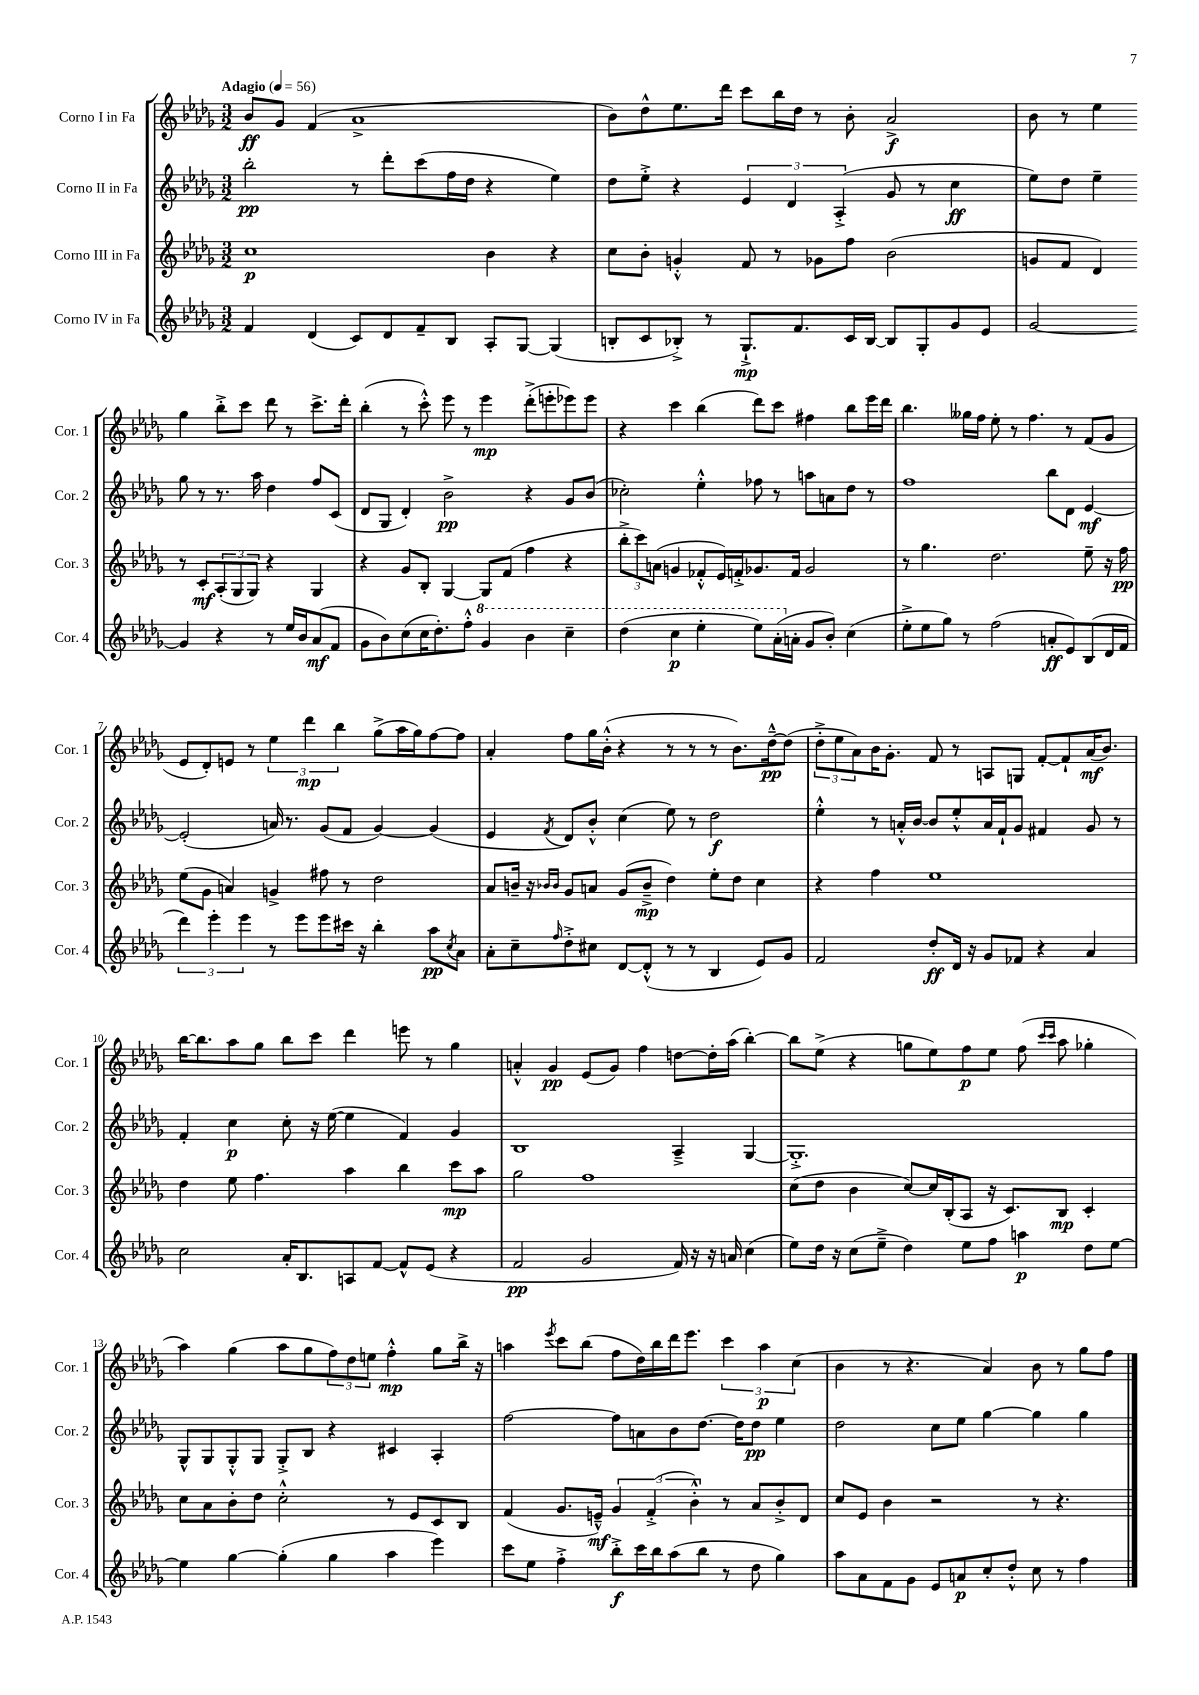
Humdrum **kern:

**kern	**dynam	**kern	**dynam	**kern	**dynam	**kern	**dynam
*part4	*part4	*part3	*part3	*part2	*part2	*part1	*part1
*staff4	*staff4	*staff3	*staff3	*staff2	*staff2	*staff1	*staff1
*I"Corno IV in Fa	*	*I"Corno III in Fa	*	*I"Corno II in Fa	*	*I"Corno I in Fa	*
*I'Cor. 4	*	*I'Cor. 3	*	*I'Cor. 2	*	*I'Cor. 1	*
*clefG2	*	*clefG2	*	*clefG2	*	*clefG2	*
*k[b-e-a-d-g-]	*	*k[b-e-a-d-g-]	*	*k[b-e-a-d-g-]	*	*k[b-e-a-d-g-]	*
*M3/2	*	*M3/2	*	*M3/2	*	*M3/2	*
*MM56	*	*MM56	*	*MM56	*	*MM56	*
=1	=1	=1	=1	=1	=1	=1	=1
!	!	!	!	!	!	!LO:TX:a:B:t=Adagio	!
4f/	.	1cc	p	2bb-'\	pp	8b-/L	ff
.	.	.	.	.	.	8g-/J	.
(4d-/	.	.	.	.	.	(4f/	.
8c/L)	.	.	.	8r	.	1a-^	.
8d-/	.	.	.	8ddd-'\L	.	.	.
8f~/	.	.	.	(8ccc\	.	.	.
8B-/J	.	.	.	16ff\L	.	.	.
.	.	.	.	16dd-\JJ	.	.	.
8A-'/L	.	4b-\	.	4r	.	.	.
[8G-/J	.	.	.	.	.	.	.
(4G-/]	.	4r	.	4ee-\)	.	.	.
=2	=2	=2	=2	=2	=2	=2	=2
8Bn'/L	.	8cc\L	.	8dd-\L	.	8b-\L)	.
8c/	.	8b-'\J	.	8ee-'^\J	.	8dd-^^\	.
8B-X'^/J)	.	4gn'^^/	.	4r	.	8.ee-\	.
8r	.	.	.	.	.	.	.
.	.	.	.	.	.	16ddd-\Jk	.
8.G-`^/L	mp	8f/	.	6e-/	.	8ccc\L	.
.	.	8r	.	.	.	16bb-\L	.
.	.	.	.	6d-/	.	.	.
8.f/	.	.	.	.	.	16dd-\JJ	.
.	.	8g-X\L	.	.	.	8r	.
.	.	.	.	(6A-'^/	.	.	.
16c/L	.	8ff\J	.	.	.	8b-'\	.
[16B-/JJ	.	.	.	.	.	.	.
8B-/L]	.	(2b-\	.	8g-/	.	2a-^/	f
8G-'/	.	.	.	8r	.	.	.
8g-/	.	.	.	4cc\	ff	.	.
8e-/J	.	.	.	.	.	.	.
=3	=3	=3	=3	=3	=3	=3	=3
[2g-/	.	8gn/L	.	8ee-\L)	.	8b-\	.
.	.	8f/J	.	8dd-\J	.	8r	.
.	.	4d-/)	.	4ee-~\	.	4ee-\	.
4g-/]	.	8r	.	8gg-\	.	4gg-\	.
.	.	8c'/L	mf	8r	.	.	.
4r	.	(12A-'/	.	8.r	.	8bb-'^\L	.
.	.	12G-/	.	.	.	.	.
.	.	.	.	.	.	8ccc\J	.
.	.	12G-/J)	.	.	.	.	.
.	.	.	.	16aa-\	.	.	.
8r	.	4r	.	4dd-\	.	8ddd-\	.
16ee-/LL	.	.	.	.	.	8r	.
16b-/J	.	.	.	.	.	.	.
(8a-/	mf	4G-/	.	8ff/L	.	8.ccc^\L	.
8f/J	.	.	.	(8c/J	.	.	.
.	.	.	.	.	.	16ddd-'\Jk	.
!!LO:LB:g=z
=4	=4	=4	=4	=4	=4	=4	=4
8g-\L	.	4r	.	8d-/L	.	(4bb-'\	.
8b-\)	.	.	.	8G-/J	.	.	.
(8cc\	.	8g-/L	.	4d-'/)	.	8r	.
16cc\K	.	8B-'/J	.	.	.	8ccc'^^\)	.
8.dd-'\)	.	.	.	.	.	.	.
.	.	[4G-/	.	2b-^\	pp	8eee-\	.
8ff'^^\J	.	.	.	.	.	8r	.
*8va	*	*	*	*	*	*	*
4gg-/	.	8G-/L]	.	.	.	4eee-\	mp
.	.	(8f/J	.	.	.	.	.
4bb-\	.	4ff\	.	4r	.	(8ddd-'^\L	.
.	.	.	.	.	.	8eeen'\	.
4ccc~\	.	4r	.	8g-/L	.	8eee-X\)	.
.	.	.	.	(8b-/J	.	8eee-\J	.
=5	=5	=5	=5	=5	=5	=5	=5
(4ddd-\	.	12bb-'^\L	.	2cc-X'\)	.	4r	.
.	.	12ccc\)	.	.	.	.	.
.	.	(12an\J	.	.	.	.	.
4ccc\	p	4gn/	.	.	.	4ccc\	.
4eee-'\	.	8f-X'^^/L	.	4ee-'^^\	.	(4bb-\	.
.	.	16e-/L)	.	.	.	.	.
.	.	16fn'^/J	.	.	.	.	.
8eee-\L)	.	8.g-X/	.	8ff-X\	.	8ddd-\L)	.
(16aa-'\L	.	.	.	8r	.	8ccc\J	.
*X8va	*	*	*	*	*	*	*
16an'\JJ	.	16f/Jk	.	.	.	.	.
8g-/L	.	2g-/	.	8aan\L	.	4ff#X\	.
8b-'/J)	.	.	.	8an\	.	.	.
(4cc\	.	.	.	8dd-\J	.	8bb-\L	.
.	.	.	.	8r	.	16eee-\L	.
.	.	.	.	.	.	16ddd-\JJ	.
=6	=6	=6	=6	=6	=6	=6	=6
8ee-'^\L	.	8r	.	1ff	.	4.bb-\	.
8ee-\	.	4.gg-\	.	.	.	.	.
8gg-\J)	.	.	.	.	.	.	.
8r	.	.	.	.	.	16gg--X\LL	.
.	.	.	.	.	.	16ff\JJ	.
(2ff\	.	2.dd-\	.	.	.	8ee-'\	.
.	.	.	.	.	.	8r	.
.	.	.	.	.	.	4.ff\	.
8an'/L	ff	.	.	8bb-\L	.	.	.
8e-/)	.	.	.	8d-\J	.	8r	.
(8B-/	.	8ee-~\	.	[4e-/	mf	(8f/L	.
16d-/L	.	16r	.	.	.	8g-/J	.
16f/JJ	.	16ff\	pp	.	.	.	.
!!LO:LB:g=z
=7	=7	=7	=7	=7	=7	=7	=7
6ddd-\)	.	(8ee-\L	.	(2e-'/]	.	8e-/L	.
.	.	8g-\J	.	.	.	8d-'/)	.
6eee-'\	.	.	.	.	.	.	.
.	.	4an/)	.	.	.	8en/J	.
6eee-\	.	.	.	.	.	.	.
.	.	.	.	.	.	8r	.
8r	.	4gn^/	.	16an/)	.	6ee-\	.
.	.	.	.	8.r	.	.	.
8eee-\L	.	.	.	.	.	.	.
.	.	.	.	.	.	6ddd-\	mp
8eee-\	.	8ff#X\	.	(8g-/L	.	.	.
.	.	.	.	.	.	6bb-\	.
16ccc#X\Jk	.	8r	.	8f/J	.	.	.
16r	.	.	.	.	.	.	.
4bb-'\	.	2dd-\	.	[4g-/)	.	(8gg-^\L	.
.	.	.	.	.	.	16aa-\L	.
.	.	.	.	.	.	16gg-\J)	.
8aa-\L	pp	.	.	(4g-/]	.	[8ff\	.
8qcc/	.	.	.	.	.	.	.
8a-\J	.	.	.	.	.	8ff\J]	.
=8	=8	=8	=8	=8	=8	=8	=8
8a-'\L	.	8a-/L	.	4e-/	.	4a-'/	.
8cc~\	.	16bn~/Jk	.	.	.	.	.
.	.	16r	.	.	.	.	.
.	.	16qqb-X/LL	.	.	.	.	.
16qqff/	.	16qqb-/JJ	.	8qf/	.	.	.
8dd-'^\	.	8g-/L	.	8d-/L)	.	8ff\L	.
8cc#X\J	.	8an/J	.	8b-'^^/J	.	16gg-\L	.
.	.	.	.	.	.	(16b-'^^\JJ	.
[8d-/L	.	(8g-/L	.	(4cc\	.	4r	.
(8d-'^^/J]	.	8b-~^/J	mp	.	.	.	.
8r	.	4dd-\)	.	8ee-\)	.	8r	.
8r	.	.	.	8r	.	8r	.
4B-/	.	8ee-'\L	.	2dd-\	f	8r	.
.	.	8dd-\J	.	.	.	8.b-\L)	.
8e-/L)	.	4cc\	.	.	.	.	.
.	.	.	.	.	.	[16dd-~^^\k	pp
8g-/J	.	.	.	.	.	(8dd-\J]	.
=9	=9	=9	=9	=9	=9	=9	=9
2f/	.	4r	.	4ee-'^^\	.	12dd-'^\L	.
.	.	.	.	.	.	12ee-\	.
.	.	.	.	.	.	12a-\)	.
.	.	4ff\	.	8r	.	16b-\K	.
.	.	.	.	.	.	8.g-'\J	.
.	.	.	.	16an'^^/LL	.	.	.
.	.	.	.	[16b-/JJ	.	.	.
8dd-'/L	ff	1ee-	.	8b-/L]	.	8f/	.
16d-/Jk	.	.	.	8ee-'^^/	.	8r	.
16r	.	.	.	.	.	.	.
8g-/L	.	.	.	16a/L	.	8An/L	.
.	.	.	.	16f`/J	.	.	.
8f-X/J	.	.	.	8g-/J	.	8Gn/J	.
4r	.	.	.	4f#X/	.	[8f'/L	.
.	.	.	.	.	.	8f`/]	.
4a-/	.	.	.	8g-/	.	(16a-/K	mf
.	.	.	.	.	.	8.b-/J)	.
.	.	.	.	8r	.	.	.
!!LO:LB:g=z
=10	=10	=10	=10	=10	=10	=10	=10
2cc\	.	4dd-\	.	4f'/	.	[16bb-\KL	.
.	.	.	.	.	.	8.bb-\]	.
.	.	8ee-\	.	4cc\	p	8aa-\	.
.	.	4.ff\	.	.	.	8gg-\J	.
16a-'/KL	.	.	.	8cc'\	.	8bb-\L	.
8.B-/	.	.	.	.	.	.	.
.	.	.	.	16r	.	8ccc\J	.
.	.	.	.	([16ee-\	.	.	.
8An/	.	4aa-\	.	4ee-\]	.	4ddd-\	.
[8f/J	.	.	.	.	.	.	.
8f^^/L]	.	4bb-\	.	4f/)	.	8eeen\	.
(8e-/J	.	.	.	.	.	8r	.
4r	.	8ccc\L	mp	4g-/	.	4gg-\	.
.	.	8aa-\J	.	.	.	.	.
=11	=11	=11	=11	=11	=11	=11	=11
2f/	pp	2gg-\	.	1B-	.	4an'^^/	.
.	.	.	.	.	.	4g-/	pp
2g-/	.	1ff	.	.	.	(8e-/L	.
.	.	.	.	.	.	8g-/J)	.
.	.	.	.	.	.	4ff\	.
16f/)	.	.	.	4A-~^/	.	[8ddn\L	.
16r	.	.	.	.	.	.	.
16r	.	.	.	.	.	16dd'\L]	.
16an/	.	.	.	.	.	(16aa-\JJ	.
(4cc\	.	.	.	[4G-/	.	[4bb-'\)	.
=12	=12	=12	=12	=12	=12	=12	=12
8ee-\L)	.	(8cc\L	.	1.G-'^]	.	8bb-\L]	.
16dd-\Jk	.	8dd-\J	.	.	.	(8ee-^\J	.
16r	.	.	.	.	.	.	.
(8cc\L	.	4b-\	.	.	.	4r	.
8ee-~^\J	.	.	.	.	.	.	.
4dd-\)	.	[8cc/L)	.	.	.	8ggn\L	.
.	.	16cc/L]	.	.	.	8ee-\)	.
.	.	(16B-'/J	.	.	.	.	.
8ee-\L	.	8A-/J	.	.	.	8ff\	p
8ff\J	.	16r	.	.	.	8ee-\J	.
.	.	8.c/L)	.	.	.	.	.
4aan\	p	.	.	.	.	(8ff\	.
.	.	.	.	.	.	16qqccc/LL	.
.	.	.	.	.	.	16qqccc/JJ	.
.	.	8B-/J	mp	.	.	8aa-\	.
8dd-\L	.	4c'/	.	.	.	4gg-X'\	.
[8ee-\J	.	.	.	.	.	.	.
!!LO:LB:g=z
=13	=13	=13	=13	=13	=13	=13	=13
4ee-\]	.	8cc\L	.	8G-^^/L	.	4aa-\)	.
.	.	8a-\	.	8G-/	.	.	.
[4gg-\	.	8b-'\	.	8G-'^^/	.	(4gg-\	.
.	.	8dd-\J	.	8G-/J	.	.	.
(4gg-'\]	.	2cc'^^\	.	8G-'^/L	.	8aa-\L	.
.	.	.	.	8B-/J	.	8gg-\	.
4gg-\	.	.	.	4r	.	12ff\)	.
.	.	.	.	.	.	12dd-\	.
.	.	.	.	.	.	12een\J	.
4aa-\	.	8r	.	4c#X/	.	4ff'^^\	mp
.	.	8e-/L	.	.	.	.	.
4eee-\)	.	8c/	.	4A-'/	.	8gg-\L	.
.	.	8B-/J	.	.	.	16bb-^\Jk	.
.	.	.	.	.	.	16r	.
=14	=14	=14	=14	=14	=14	=14	=14
8ccc\L	.	(4f/	.	[2ff\	.	4aan\	.
8ee-\J	.	.	.	.	.	.	.
.	.	.	.	.	.	8qeee-/	.
4ff'^\	.	8.g-/L	.	.	.	8ccc\L	.
.	.	.	.	.	.	(8bb-\J	.
.	.	16en~^^/Jk)	mf	.	.	.	.
8bb-'^\L	f	6g-/	.	8ff\L]	.	8ff\L	.
16ccc\L	.	.	.	8an\	.	16dd-\L)	.
.	.	(6f'^/	.	.	.	.	.
16bb-\J	.	.	.	.	.	16bb-\	.
(8aa-\	.	.	.	8b-\	.	16ddd-\J	.
.	.	.	.	.	.	8.eee-\J	.
.	.	6b-'^^\)	.	.	.	.	.
8bb-\J	.	.	.	[8.dd-\J	.	.	.
8r	.	8r	.	.	.	6ccc\	.
.	.	.	.	16dd-\KL]	.	.	.
8dd-\	.	8a-/L	.	8dd-\J	pp	.	.
.	.	.	.	.	.	6aa\	p
4gg-\)	.	8b-'^/	.	4ee-\	.	.	.
.	.	.	.	.	.	(6cc\	.
.	.	8d-/J	.	.	.	.	.
=15	=15	=15	=15	=15	=15	=15	=15
8aa-\L	.	8cc/L	.	2dd-\	.	4b-\	.
8a-\	.	8e-/J	.	.	.	.	.
8f\	.	4b-\	.	.	.	8r	.
8g-\J	.	.	.	.	.	4.r	.
8e-/L	.	2r	.	8cc\L	.	.	.
8an/	p	.	.	8ee-\J	.	.	.
8cc'/	.	.	.	[4gg-\	.	4a-/)	.
8dd-'^^/J	.	.	.	.	.	.	.
8cc\	.	8r	.	4gg-\]	.	8b-\	.
8r	.	4.r	.	.	.	8r	.
4ff\	.	.	.	4gg-\	.	8gg-\L	.
.	.	.	.	.	.	8ff\J	.
==	==	==	==	==	==	==	==
*-	*-	*-	*-	*-	*-	*-	*-
